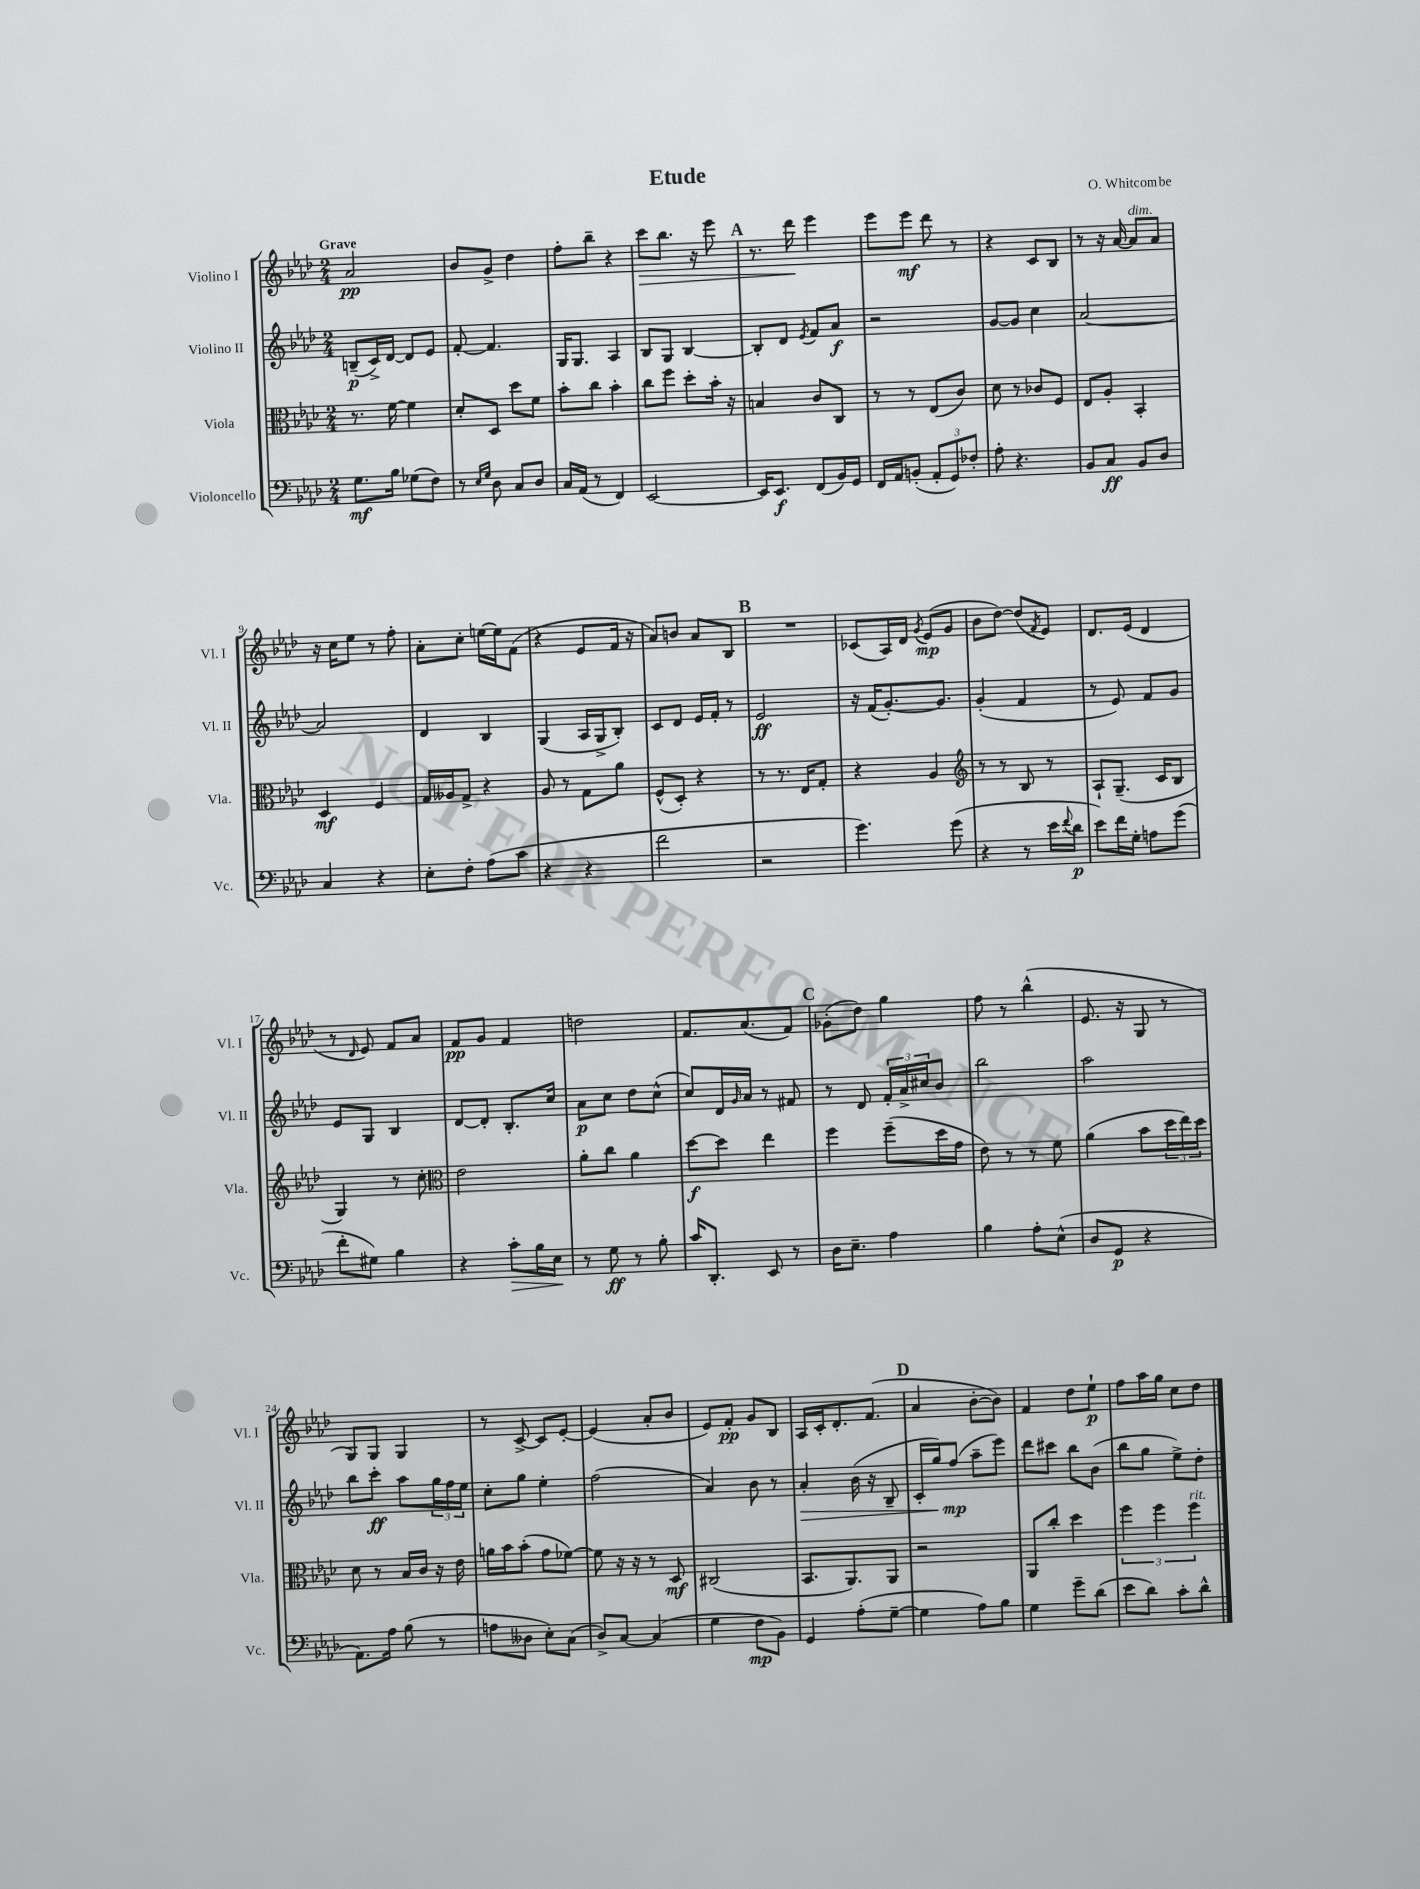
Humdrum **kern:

**kern	**dynam	**kern	**dynam	**kern	**dynam	**kern	**dynam
*part4	*part4	*part3	*part3	*part2	*part2	*part1	*part1
*staff4	*staff4	*staff3	*staff3	*staff2	*staff2	*staff1	*staff1
*I"Violoncello	*	*I"Viola	*	*I"Violino II	*	*I"Violino I	*
*I'Vc.	*	*I'Vla.	*	*I'Vl. II	*	*I'Vl. I	*
*clefF4	*	*clefC3	*	*clefG2	*	*clefG2	*
*k[b-e-a-d-]	*	*k[b-e-a-d-]	*	*k[b-e-a-d-]	*	*k[b-e-a-d-]	*
*M2/4	*	*M2/4	*	*M2/4	*	*M2/4	*
=1	=1	=1	=1	=1	=1	=1	=1
!	!	!	!	!	!	!LO:TX:a:B:t=Grave	!
8.G\L	mf	8.r	.	(8Bn~/L	p	2a-/	pp
.	.	.	.	16c^/L)	.	.	.
16B-\Jk	.	[16f\	.	[16d-/JJ	.	.	.
(8G-X\L	.	4f\]	.	8d-/L]	.	.	.
8F\J)	.	.	.	8e-/J	.	.	.
=2	=2	=2	=2	=2	=2	=2	=2
8r	.	8d-'/L	.	[8f'/	.	8b-/L	.
16qqE-/LL	.	.	.	.	.	.	.
16qqG/JJ	.	.	.	.	.	.	.
8D-\	.	8D-/J	.	4.f/]	.	8g^/J	.
8C/L	.	8dd-\L	.	.	.	4dd-\	.
8D-/J	.	8f\J	.	.	.	.	.
=3	=3	=3	=3	=3	=3	=3	=3
16C/LL	.	8b-'\L	.	16G/KL	.	8ff'\L	.
(16AA-/JJ	.	.	.	8.G/J	.	.	.
8r	.	8cc\J	.	.	.	8bb-~\J	.
4FF/)	.	4b-'\	.	4A-/	.	4r	.
=4	=4	=4	=4	=4	=4	=4	=4
!	!	!	!	!	!	!	!LO:HP:b
[2EE-/	.	8cc\L	.	8B-/L	.	8ccc\L	>
.	.	8ff\J	.	8G/J	.	8.bb-\J	.
.	.	8dd-'\L	.	[4B-/	.	.	.
.	.	.	.	.	.	16r	.
.	.	16b-'\Jk	.	.	.	8eee-\	.
.	.	16r	.	.	.	.	.
!!LO:REH:place=s1:t=A
=5	=5	=5	=5	=5	=5	=5	=5
16EE-/KL]	.	4Bn/	.	8B-'/L]	.	8.r	.
8.EE-/J	f	.	.	.	.	.	.
.	.	.	.	8d-/J	.	.	.
.	.	.	.	.	.	16ddd-\	.
.	.	.	.	8qe-/	.	.	.
(8FF/L	.	8c/L	.	8f/L	.	4eee-\	]
16BB-/L)	.	8C/J	.	8a-/J	f	.	.
16GG/JJ	.	.	.	.	.	.	.
=6	=6	=6	=6	=6	=6	=6	=6
16FF/LL	.	8r	.	2r	.	8eee-\L	.
16AA-/J	.	.	.	.	.	.	.
(8BBn'/J	.	8r	.	.	.	8eee-\J	mf
12AA-'/L	.	(8E-/L	.	.	.	8ddd-\	.
12GG/)	.	.	.	.	.	.	.
.	.	8c/J)	.	.	.	8r	.
12F-X'/J	.	.	.	.	.	.	.
=7	=7	=7	=7	=7	=7	=7	=7
8A-'\	.	8d-\	.	[8g/L	.	4r	.
4.r	.	8r	.	8g/J]	.	.	.
.	.	8c-X/L	.	4cc\	.	8c/L	.
.	.	8F/J	.	.	.	8B-/J	.
=8	=8	=8	=8	=8	=8	=8	=8
8BB-/L	.	8E-/L	.	[2a-/	.	8r	.
8C/J	ff	8A-'/J	.	.	.	16r	.
.	.	.	.	.	.	[16a-/	.
!	!	!	!	!	!	!LO:TX:a:i:t=dim.	!
8BB-/L	.	4BB-'/	.	.	.	8a-/L]	.
8D-/J	.	.	.	.	.	8a-/J	.
!!LO:LB:g=z
=9	=9	=9	=9	=9	=9	=9	=9
4C/	.	4D-/	mf	2a-/]	.	16r	.
.	.	.	.	.	.	16cc\KL	.
.	.	.	.	.	.	8ee-\J	.
4r	.	4F/	.	.	.	8r	.
.	.	.	.	.	.	8ff'\	.
=10	=10	=10	=10	=10	=10	=10	=10
8E-'\L	.	16G/LL	.	4d-/	.	8a-'\L	.
.	.	16A--X/J	.	.	.	.	.
8F'\J	.	8G^/J	.	.	.	8cc'\J	.
(8A-\L	.	4r	.	4B-/	.	[16een\LL	.
.	.	.	.	.	.	16ee\J]	.
8c\J	.	.	.	.	.	(8f\J	.
=11	=11	=11	=11	=11	=11	=11	=11
4r	.	8A-/	.	(4G/	.	4r	.
.	.	8r	.	.	.	.	.
4r	.	8G\L	.	16A-/LL	.	8e-/L	.
.	.	.	.	16G^/J	.	.	.
.	.	8a-\J	.	8B-'/J)	.	16f/Jk	.
.	.	.	.	.	.	16r	.
=12	=12	=12	=12	=12	=12	=12	=12
2f\	.	(8F^^/L	.	8c/L	.	8a-/L)	.
.	.	8D-'/J)	.	8d-/J	.	8bn/J	.
.	.	4r	.	16e-/LL	.	8a-/L	.
.	.	.	.	16f'/JJ	.	.	.
.	.	.	.	8r	.	8B-/J	.
!!LO:REH:place=s1:t=B
=13	=13	=13	=13	=13	=13	=13	=13
2r	.	8r	.	2e-/	ff	2r	.
.	.	8.r	.	.	.	.	.
.	.	16E-/KL	.	.	.	.	.
.	.	8G'/J	.	.	.	.	.
=14	=14	=14	=14	=14	=14	=14	=14
4.g\)	.	4r	.	16r	.	(8c-X/L	.
.	.	.	.	(16f/KL	.	.	.
.	.	.	.	[8.g'/)	.	16A-/L)	.
.	.	.	.	.	.	16d-/JJ	.
.	.	.	.	.	.	8qg/	.
.	.	4A-/	.	.	.	(8e-/L	mp
.	.	.	.	8.g/J]	.	.	.
(8g\	.	.	.	.	.	8g/J	.
=15	=15	=15	=15	=15	=15	=15	=15
*	*	*clefG2	*	*	*	*	*
4r	.	8r	.	(4g'/	.	8b-\L	.
.	.	8r	.	.	.	[8dd-\J)	.
8r	.	8B-/	.	4f/	.	(8dd-/L]	.
.	.	.	.	.	.	8qf/	.
16e-\LL	.	8r	.	.	.	8e-/J)	.
8qqf/	.	.	.	.	.	.	.
16d-\JJ	p	.	.	.	.	.	.
=16	=16	=16	=16	=16	=16	=16	=16
8e-\L)	.	8A-`/L	.	8r	.	8.d-/L	.
16f\L	.	(8.G~/J	.	8e-/)	.	.	.
16G'\JJ	.	.	.	.	.	(16e-/Jk	.
8An\L	.	.	.	8f/L	.	4d-/	.
.	.	16c/KL	.	.	.	.	.
(8g\J	.	8B-/J	.	8g/J	.	.	.
!!LO:LB:g=z
=17	=17	=17	=17	=17	=17	=17	=17
8f'\L	.	4G/)	.	8e-/L	.	8r	.
.	.	.	.	.	.	16qqd-/	.
8G#X\J)	.	.	.	8G/J	.	8e-/)	.
4B-\	.	8r	.	4B-/	.	8f/L	.
.	.	8cc'\	.	.	.	8a-/J	.
=18	=18	=18	=18	=18	=18	=18	=18
*	*	*clefC3	*	*	*	*	*
4r	.	2e-\	.	[8d-/L	.	8f/L	pp
.	.	.	.	8d-'/J]	.	8g/J	.
!	!LO:HP:b	!	!	!	!	!	!
8c'\L	>	.	.	8.B-'/L	.	4f/	.
16B-\L	.	.	.	.	.	.	.
16E-\JJ	.	.	.	16cc/Jk	.	.	.
.	]	.	.	.	.	.	.
=19	=19	=19	=19	=19	=19	=19	=19
8r	.	8a-'\L	.	8a-\L	p	2ddn\	.
8G\	ff	8cc\J	.	8cc\J	.	.	.
8r	.	4a-\	.	8dd-\L	.	.	.
8B-'\	.	.	.	(8cc^^\J	.	.	.
=20	=20	=20	=20	=20	=20	=20	=20
16c/KL	.	[8dd-\L	f	8cc/L)	.	8.f/L	.
8.DD-'/J	.	.	.	.	.	.	.
.	.	8dd-\J]	.	16d-/L	.	.	.
.	.	.	.	16qqg/	.	.	.
.	.	.	.	16a-/JJ	.	(8.a-/	.
8EE-/	.	4ee-\	.	8r	.	.	.
8r	.	.	.	8f#X/	.	8f/J)	.
!!LO:REH:place=s1:t=C
=21	=21	=21	=21	=21	=21	=21	=21
16D-\KL	.	4ff\	.	8r	.	(8g-X'\L	.
8.E-~\J	.	.	.	.	.	.	.
.	.	.	.	8d-/	.	8dd-\J)	.
4A-\	.	(8ff~\L	.	24f'/LL	.	4gg\	.
.	.	.	.	24a-^/	.	.	.
.	.	.	.	24cc#X/J	.	.	.
.	.	16dd-\L	.	8b-/J	.	.	.
.	.	16g\JJ	.	.	.	.	.
=22	=22	=22	=22	=22	=22	=22	=22
4B-\	.	8e-\)	.	2bb-\	.	8ff\	.
.	.	8r	.	.	.	8r	.
8A-'\L	.	8r	.	.	.	(4bb-^^\	.
(8E-^^\J	.	8f\	.	.	.	.	.
=23	=23	=23	=23	=23	=23	=23	=23
8D-/L	.	(4a-\	.	2aa-\	.	8.e-/	.
8GG/J	p	.	.	.	.	.	.
.	.	.	.	.	.	16r	.
4r	.	8b-\L	.	.	.	8G/	.
.	.	24dd-\L	.	.	.	8r	.
.	.	24ee-\)	.	.	.	.	.
.	.	24dd-\JJ	.	.	.	.	.
!!LO:LB:g=z
=24	=24	=24	=24	=24	=24	=24	=24
8.AA-\L)	.	8d-\	.	8bb-\L	.	8G/L)	.
.	.	8r	.	8ccc'\J	ff	8G/J	.
16A-\Jk	.	.	.	.	.	.	.
(8B-\	.	16B-/LL	.	8aa-\L	.	4G/	.
.	.	16c/JJ	.	.	.	.	.
8r	.	16r	.	24gg\L	.	.	.
.	.	.	.	24ff\	.	.	.
.	.	16e-\	.	.	.	.	.
.	.	.	.	24ee-\JJ	.	.	.
=25	=25	=25	=25	=25	=25	=25	=25
8An\L	.	16an\LL	.	8cc'\L	.	8r	.
.	.	16b-\J	.	.	.	.	.
8D--X\J	.	(8b-'\J	.	8gg\J	.	[8c^/	.
8E-'\L)	.	8g\L	.	4ee-'\	.	8c/L]	.
(8C\J	.	[8f-X\J)	.	.	.	[8e-'/J	.
=26	=26	=26	=26	=26	=26	=26	=26
8D-^/L)	.	8f-\]	.	(2ff\	.	(4e-/]	.
[8C/J	.	16r	.	.	.	.	.
.	.	16r	.	.	.	.	.
(4C/]	.	8r	.	.	.	8a-'/L	.
.	.	8D-/	mf	.	.	8b-/J	.
=27	=27	=27	=27	=27	=27	=27	=27
4G\	.	(2C#X/	.	4a-/)	.	8e-/L)	.
.	.	.	.	.	.	8f'/J	pp
8F\L	mp	.	.	8b-\	.	8g/L	.
8BB-\J)	.	.	.	8r	.	8B-/J	.
=28	=28	=28	=28	=28	=28	=28	=28
!	!	!	!	!	!LO:HP:b	!	!
4GG/	.	8.BB-/L	.	4a-'/	>	16A-/LL	.
.	.	.	.	.	.	16c'/J	.
.	.	.	.	.	.	8.d-'/	.
.	.	8.AA-/)	.	.	.	.	.
(8A-'\L	.	.	.	(16b-\	.	.	.
.	.	.	.	16r	.	(8.f/J	.
[8G~\J	.	8AA-/J	.	8B-~/	.	.	.
!!LO:REH:place=s1:t=D
=29	=29	=29	=29	=29	=29	=29	=29
4G\]	.	2r	.	16c'/LL	.	4a-/	.
.	.	.	.	16gg/J)	.	.	.
.	.	.	.	(8ff/J	mp	.	.
8A-\L)	.	.	.	8aa-~\L	]	[8b-'\L	.
8B-\J	.	.	.	8eee-\J)	.	8b-\J])	.
=30	=30	=30	=30	=30	=30	=30	=30
4G\	.	8AA-/L	.	8ddd-\L	.	4f/	.
.	.	8cc'/J	.	8ccc#X\J	.	.	.
8g~\L	.	4dd-\	.	8bb-\L	.	8dd-\L	.
(8d-\J	.	.	.	(8b-\J	.	8ee-`\J	p
=31	=31	=31	=31	=31	=31	=31	=31
8e-\L	.	6ff\	.	8bb-\L	.	8ff\L	.
8d-\J)	.	.	.	8gg\J	.	16aa-\L	.
.	.	6ff\	.	.	.	.	.
.	.	.	.	.	.	16gg\JJ	.
8c'\L	.	.	.	8ee-^\L)	.	8cc\L	.
!	!	!LO:TX:a:i:t=rit.	!	!	!	!	!
.	.	6ff\	.	.	.	.	.
8d-^^\J	.	.	.	8dd-'\J	.	8dd-\J	.
==	==	==	==	==	==	==	==
*-	*-	*-	*-	*-	*-	*-	*-
